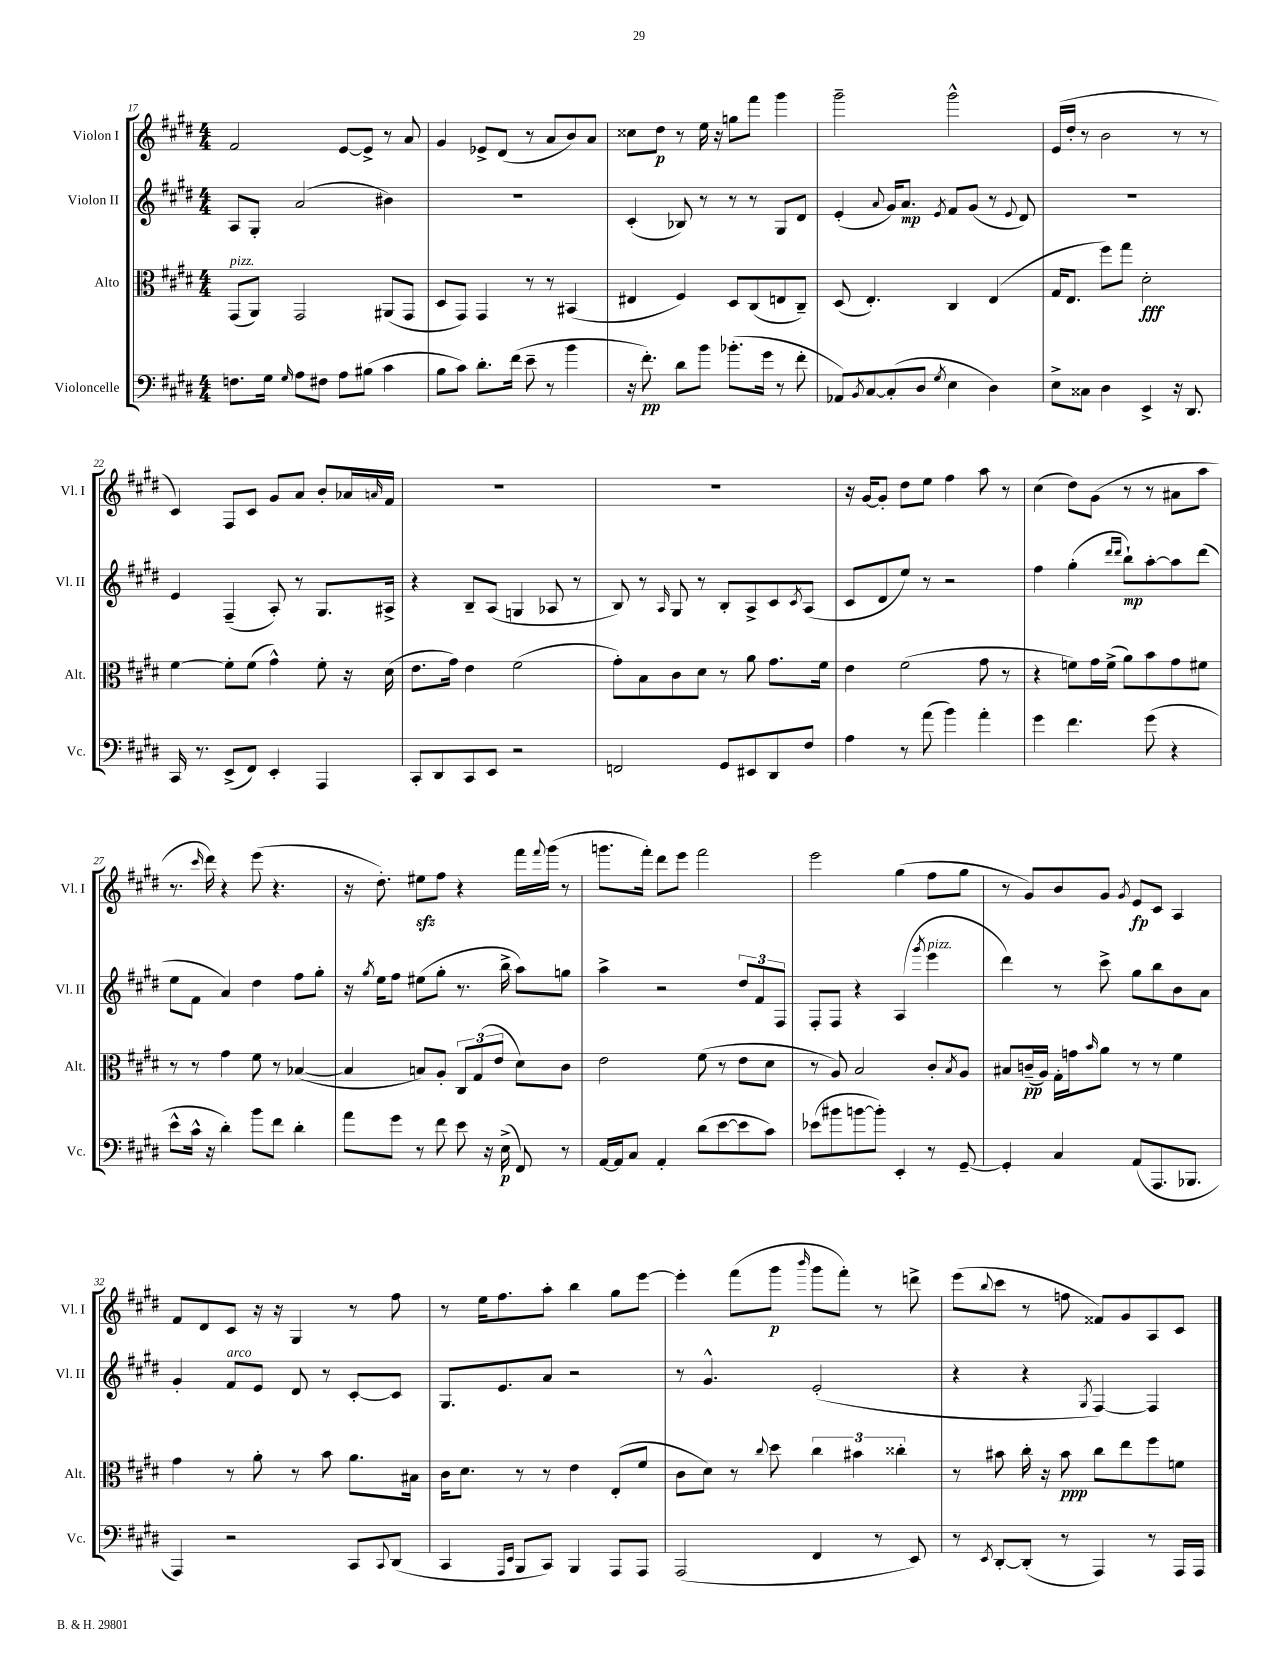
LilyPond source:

<<
\new StaffGroup <<
\new Staff = "s0" \with { instrumentName = "Violon I" shortInstrumentName = "Vl. I" } {
    \clef treble \key e \major \numericTimeSignature \time 4/4
    fis'2 e'8~ e'8-> r8 a'8 |
    gis'4 ees'8-> dis'8( r8 a'8 b'8) a'8 |
    cisis''8 dis''8\p r8 e''16 r16 g''8 fis'''8 gis'''4 |
    gis'''2-- gis'''2-^ |
    e'16( dis''16-. r8 b'2 r8 r8 |
    cis'4) fis8 cis'8 gis'8 a'8 b'8-. aes'16 \grace { a'16 } fis'16 |
    R1 |
    R1 |
    r16 gis'16~ gis'8-. dis''8 e''8 fis''4 a''8 r8 |
    cis''4( dis''8) gis'8( r8 r8 ais'8 a''8 |
    r8. \grace { cis'''16 } dis'''16) r4 e'''8( r4. |
    r16 dis''8.-.) eis''8\sfz fis''8 r4 fis'''16 \appoggiatura { fis'''8 } gis'''16( r8 |
    g'''8. fis'''16-.) dis'''8 e'''8 fis'''2 |
    e'''2 gis''4( fis''8 gis''8 |
    r8 gis'8) b'8 gis'8 \acciaccatura { gis'8 } e'8\fp cis'8 a4 |
    fis'8 dis'8 cis'8 r16 r16 gis4 r8 fis''8 |
    r8 e''16 fis''8. a''8-. b''4 gis''8 e'''8~ |
    e'''4-. fis'''8( gis'''8\p \grace { b'''16 } gis'''8 fis'''8-.) r8 d'''8-> |
    e'''8( \appoggiatura { b''8 } cis'''8 r8 f''8 fisis'8) gis'8 a8 cis'8 \bar "|." |
}
\new Staff = "s1" \with { instrumentName = "Violon II" shortInstrumentName = "Vl. II" } {
    \clef treble \key e \major \numericTimeSignature \time 4/4
    a8 gis8-. a'2( bis'4) |
    R1 |
    cis'4-.( bes8) r8 r8 r8 gis8 dis'8 |
    e'4-.( \appoggiatura { a'8 } gis'16) a'8.\mp \acciaccatura { e'8 } fis'8 gis'8( r8 \appoggiatura { e'8 } dis'8) |
    R1 |
    e'4 fis4--( a8-.) r8 gis8. ais16-> |
    r4 b8-- a8( g4 aes8 r8 |
    b8) r8 \grace { a16 } gis8 r8 b8-. a8-> cis'8 \acciaccatura { cis'8 } a8( |
    cis'8 dis'8 e''8) r8 r2 |
    fis''4 gis''4-.( \grace { dis'''16 dis'''16 } b''8-!\mp) a''8~-. a''8 dis'''8( |
    e''8 fis'8 a'4) dis''4 fis''8 gis''8-. |
    r16 \acciaccatura { gis''8 } e''16 fis''8 eis''8( gis''8-. r8. b''16-> a''8) g''8 |
    a''4-> r2 \tuplet 3/2 { dis''8 fis'8 fis8 } |
    fis8-. fis8 r4 a4( \acciaccatura { gis'''8 } e'''4^\markup { \italic "pizz." } |
    dis'''4) r8 cis'''8-> gis''8 b''8 b'8 a'8 |
    gis'4-. fis'8^\markup { \italic "arco" } e'8 dis'8 r8 cis'8~-. cis'8 |
    gis8. e'8. a'8 r2 |
    r8 gis'4.-^ e'2-.( |
    r4 r4 \acciaccatura { gis8 } fis4~) fis4 \bar "|." |
}
\new Staff = "s2" \with { instrumentName = "Alto" shortInstrumentName = "Alt." } {
    \clef alto \key e \major \numericTimeSignature \time 4/4
    gis,8^\markup { \italic "pizz." }( a,8) gis,2 ais,8( gis,8 |
    dis8 gis,8) gis,4 r8 r8 bis,4( |
    eis4 fis4) dis8 cis8( e8 cis8--) |
    dis8( e4.-.) cis4 e4( |
    gis16 e8. fis''8) gis''8 dis'2-.\fff |
    fis'4~ fis'8-. fis'8( gis'4-^) fis'8-. r16 dis'16( |
    e'8. gis'16) e'4 fis'2( |
    gis'8-.) b8 cis'8 dis'8 r8 a'8 gis'8. fis'16 |
    e'4 fis'2( gis'8 r8 |
    r4 f'8) gis'16 f'16->( a'8) b'8 gis'8 fis'8 |
    r8 r8 gis'4 fis'8 r8 bes4~( |
    bes4 b8) a8-. \tuplet 3/2 { cis8 gis8( e'8 } dis'8) cis'8 |
    e'2 fis'8( r8 e'8 dis'8 |
    r8 a8) b2 cis'8-. \acciaccatura { b8 } a8 |
    bis8 c'16--\pp( a16) gis16-. g'16 \grace { b'16 } a'8 r8 r8 fis'4 |
    gis'4 r8 a'8-. r8 b'8 a'8. bis16 |
    cis'16 dis'8. r8 r8 e'4 e8-.( fis'8 |
    cis'8 dis'8) r8 \appoggiatura { cis''8 } dis''8 \tuplet 3/2 { cis''4 bis'4 cisis''4-. } |
    r8 bis'8 cis''16-. r16 bis'8\ppp cis''8 e''8 fis''8 f'8 \bar "|." |
}
\new Staff = "s3" \with { instrumentName = "Violoncelle" shortInstrumentName = "Vc." } {
    \clef bass \key e \major \numericTimeSignature \time 4/4
    f8. gis16 \grace { gis16 } a8 fis8 a8 bis8( cis'4 |
    b8 cis'8) dis'8.-. fis'16( e'8-- r8 b'4 |
    r16 fis'8.-.\pp) dis'8 b'8 bes'8.-.( gis'16 r8 fis'8-. |
    aes,8) \acciaccatura { b,8 } cis8~ cis8-.( dis8 \acciaccatura { gis8 } e4 dis4) |
    e8-> cisis8 dis4 e,4-> r16 dis,8. |
    cis,16 r8. e,8->( fis,8) e,4-. a,,4 |
    cis,8-. dis,8 cis,8 e,8 r2 |
    f,2 gis,8 eis,8 dis,8 fis8 |
    a4 r8 a'8( b'4) a'4-. |
    gis'4 fis'4. gis'8( r4 |
    e'8-^ cis'16-^ r16 dis'4-.) b'8 fis'8 dis'4-. |
    a'8 gis'8 r8 fis'8 e'8 r16 e16->\p( fis,8) r8 |
    a,16~ a,16 cis8 a,4-. dis'8( e'8~ e'8 cis'8) |
    ees'8( bis'8 b'8~ b'8-.) e,4-. r8 gis,8~-- |
    gis,4-. cis4 a,8( a,,8. bes,,8. |
    a,,4) r2 cis,8 \appoggiatura { cis,8 } dis,8( |
    cis,4 \grace { a,,16 e,16 } b,,8 cis,8) b,,4 a,,8 a,,8 |
    a,,2( fis,4 r8 e,8) |
    r8 \acciaccatura { e,8 } dis,8~-. dis,8-.( r8 a,,4) r8 a,,16 a,,16 \bar "|." |
}
>>
>>
\layout { \context { \Score currentBarNumber = #17 } }
